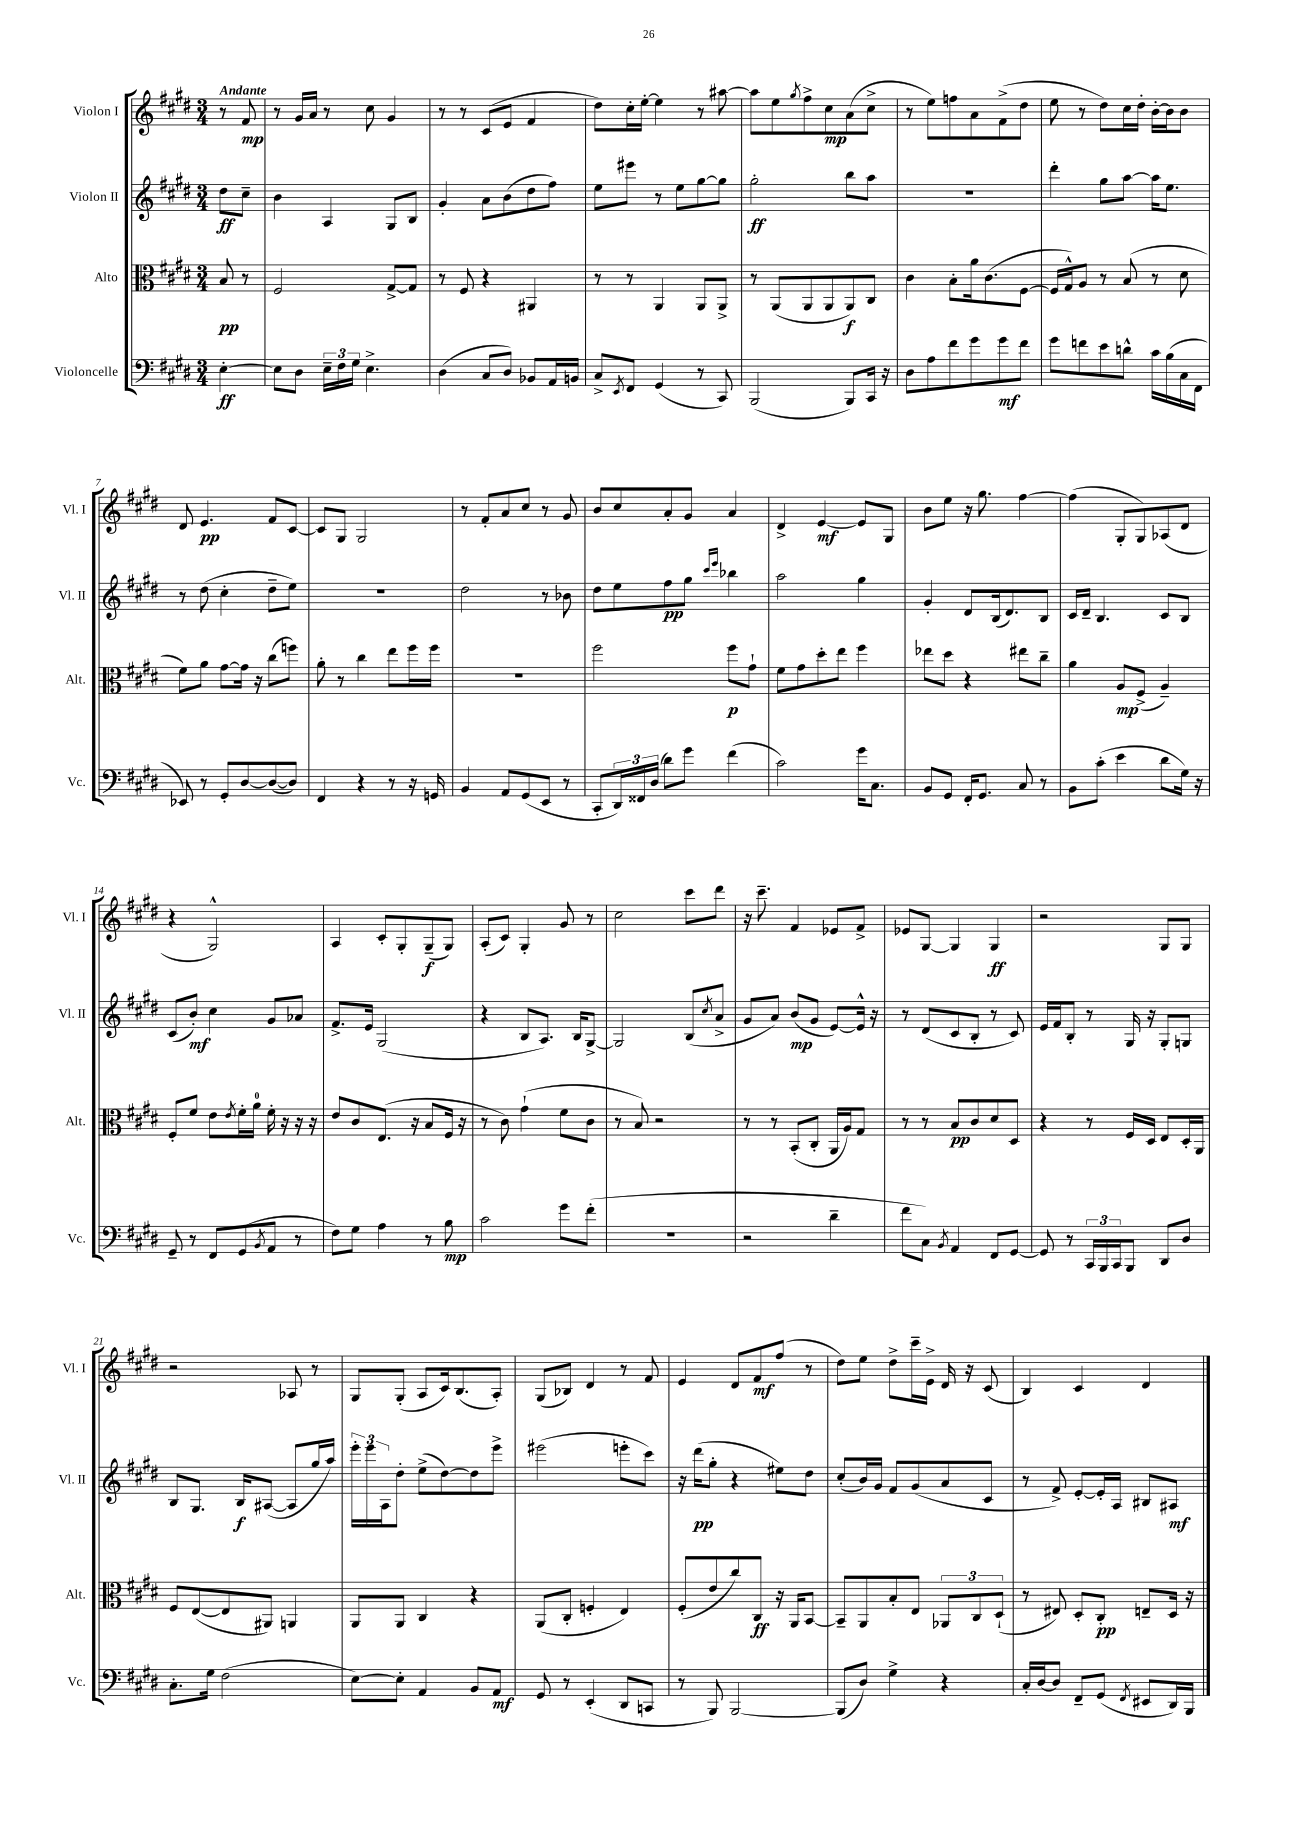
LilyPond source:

<<
\new StaffGroup <<
\new Staff = "s0" \with { instrumentName = "Violon I" shortInstrumentName = "Vl. I" } {
    \clef treble \key e \major \numericTimeSignature \time 3/4 \partial 4 \tempo "Andante"
    r8 fis'8\mp |
    r8 gis'16 a'16 r8 cis''8 gis'4 |
    r8 r8 cis'8( e'8 fis'4 |
    dis''8) cis''16-. e''16~-. e''4 r8 ais''8~ |
    ais''8 e''8 \acciaccatura { gis''8 } fis''8-> cis''8\mp a'8( cis''8-> |
    r8 e''8) f''8 a'8 fis'8->( dis''8 |
    e''8 r8 dis''8) cis''16 dis''16-. b'16~-. b'16 b'8 |
    dis'8 e'4.\pp fis'8 cis'8~ |
    cis'8 gis8 gis2 |
    r8 fis'8-. a'8 cis''8 r8 gis'8 |
    b'8 cis''8 a'8-. gis'8 a'4 |
    dis'4-> e'4~\mf e'8 gis8 |
    b'8 e''8 r16 gis''8. fis''4~ |
    fis''4( gis8-. gis8) aes8( dis'8 |
    r4 gis2-^) |
    a4 cis'8-. gis8-. gis8--\f( gis8) |
    a8-.( cis'8) gis4-. gis'8 r8 |
    cis''2 cis'''8 dis'''8 |
    r16 cis'''8.-- fis'4 ees'8 fis'8-> |
    ees'8 gis8~ gis4 gis4\ff |
    r2 gis8 gis8 |
    r2 aes8 r8 |
    gis8 gis8-.( a8 cis'16) b8.( a8-.) |
    gis8( bes8) dis'4 r8 fis'8 |
    e'4 dis'8 fis'8\mf fis''8( r8 |
    dis''8) e''8 dis''8-> cis'''16-- e'16-> dis'16 r16 cis'8( |
    b4) cis'4 dis'4 \bar "|." |
}
\new Staff = "s1" \with { instrumentName = "Violon II" shortInstrumentName = "Vl. II" } {
    \clef treble \key e \major \numericTimeSignature \time 3/4 \partial 4
    dis''8\ff cis''8-- |
    b'4 a4 gis8 b8 |
    gis'4-. a'8 b'8( dis''8 fis''8) |
    e''8 eis'''8 r8 e''8 gis''8~ gis''8 |
    gis''2-.\ff b''8 a''8 |
    R2. |
    dis'''4-. gis''8 a''8~ a''16 e''8. |
    r8 dis''8( cis''4-. dis''8-- e''8) |
    R2. |
    dis''2 r8 bes'8 |
    dis''8 e''8 fis''8\pp gis''8 \grace { cis'''16 e'''16 } bes''4 |
    a''2 gis''4 |
    gis'4-. dis'8 b16( dis'8.) b8 |
    cis'16 dis'16-- b4. cis'8 b8 |
    cis'8( b'8-.\mf) cis''4 gis'8 aes'8 |
    fis'8.-> e'16 gis2( |
    r4 b8 a8.) b16 gis8~-> |
    gis2 b8( \acciaccatura { cis''8 } a'8-> |
    gis'8 a'8) b'8\mp( gis'8 e'8~) e'16-^ r16 |
    r8 dis'8( cis'8 b8-. r8 cis'8) |
    e'16 fis'16 b8-. r8 gis16 r16 gis8-. g8 |
    b8 gis8. b16\f ais8~( ais8 gis''16 a''16) |
    \tuplet 3/2 { e'''16-. e'''16 a16 } dis''8-. e''8->( dis''8~) dis''8 e'''8-> |
    eis'''2( e'''8-. cis'''8) |
    r16 dis'''16\pp( gis''8-. r4 eis''8) dis''8 |
    cis''8-.( b'16) gis'16 fis'8 gis'8( a'8 cis'8 |
    r8 fis'8->) e'8~-. e'16-. a16 bis8 ais8\mf \bar "|." |
}
\new Staff = "s2" \with { instrumentName = "Alto" shortInstrumentName = "Alt." } {
    \clef alto \key e \major \numericTimeSignature \time 3/4 \partial 4
    b8\pp r8 |
    fis2 gis8~-> gis8 |
    r8 fis8 r4 ais,4 |
    r8 r8 a,4 a,8 a,8-> |
    r8 a,8( a,8 a,8 a,8\f) cis8 |
    cis'4 b8-. a'16 cis'8.( fis8~ |
    fis16 gis16-^) a8 r8 b8( r8 dis'8 |
    fis'8) a'8 gis'8~ gis'16 r16 cis''8( f''8) |
    a'8-. r8 cis''4 e''8 fis''16 fis''16 |
    R2. |
    fis''2 fis''8\p gis'8-! |
    fis'8 gis'8 dis''8-. e''8 fis''4 |
    ees''8 dis''8 r4 eis''8 cis''8-- |
    a'4 a8\mp fis8->( a4--) |
    fis8-. fis'8 e'8 \acciaccatura { e'8 } fis'16-. a'16-0 fis'16-. r16 r16 r16 |
    e'8 cis'8 e8.( r16 b8 fis16 r16 |
    r8 cis'8) gis'4-!( fis'8 cis'8 |
    r8 b8) r2 |
    r8 r8 b,8-.( cis8-. a,16 a16) gis8 |
    r8 r8 b8\pp cis'8 dis'8 dis8 |
    r4 r8 fis16 dis16 e8 dis16-. a,16 |
    fis8 e8~( e8 ais,8) a,4 |
    a,8 a,8 cis4 r4 |
    a,8( cis8-. f4-. e4) |
    fis8-.( e'8 cis''8) cis8\ff r16 a,16 b,8~ |
    b,8-- a,8 b8-. e8 \tuplet 3/2 { aes,8 cis8 dis8-!( } |
    r8 eis8) dis8-. cis8-.\pp e8-- dis16 r16 \bar "|." |
}
\new Staff = "s3" \with { instrumentName = "Violoncelle" shortInstrumentName = "Vc." } {
    \clef bass \key e \major \numericTimeSignature \time 3/4 \partial 4
    e4~-.\ff |
    e8 dis8 \tuplet 3/2 { e16-- fis16 gis16 } e4.-> |
    dis4( cis8 dis8) bes,8 a,16 b,16 |
    cis8-> \acciaccatura { e,8 } fis,8 gis,4( r8 cis,8) |
    b,,2( b,,8) cis,16 r16 |
    dis8 a8 fis'8 gis'8 gis'8\mf fis'8 |
    gis'8 f'8 e'8 d'8-^ cis'16 b16( cis16 fis,16 |
    ees,8) r8 gis,8-. dis8~ dis8~( dis8) |
    fis,4 r4 r8 r16 g,16 |
    b,4 a,8 gis,8( e,8 r8 |
    cis,8-. \tuplet 3/2 { dis,16) fisis,16 dis16( } dis'8) gis'8 fis'4( |
    cis'2) gis'16 cis8. |
    b,8 gis,8 fis,16-. gis,8. cis8 r8 |
    b,8 cis'8-.( e'4 dis'8 gis16) r16 |
    gis,8-- r8 fis,8 gis,8( \acciaccatura { b,8 } a,8 r8 |
    fis8) gis8 a4 r8 b8\mp |
    cis'2 gis'8 fis'8-.( |
    R2. |
    r2 dis'4-- |
    fis'8 cis8) \acciaccatura { b,8 } a,4 fis,8 gis,8~ |
    gis,8 r8 \tuplet 3/2 { cis,16 b,,16 cis,16 } b,,8 dis,8 dis8 |
    cis8.-. gis16 fis2( |
    e8~) e8-. a,4 b,8 a,8\mf |
    gis,8 r8 e,4-.( dis,8 c,8 |
    r8 b,,8) b,,2~ |
    b,,8( dis8) gis4-> r4 |
    cis16-. dis16~ dis8 fis,8-- gis,8( \acciaccatura { fis,8 } eis,8 dis,16) b,,16 \bar "|." |
}
>>
>>
